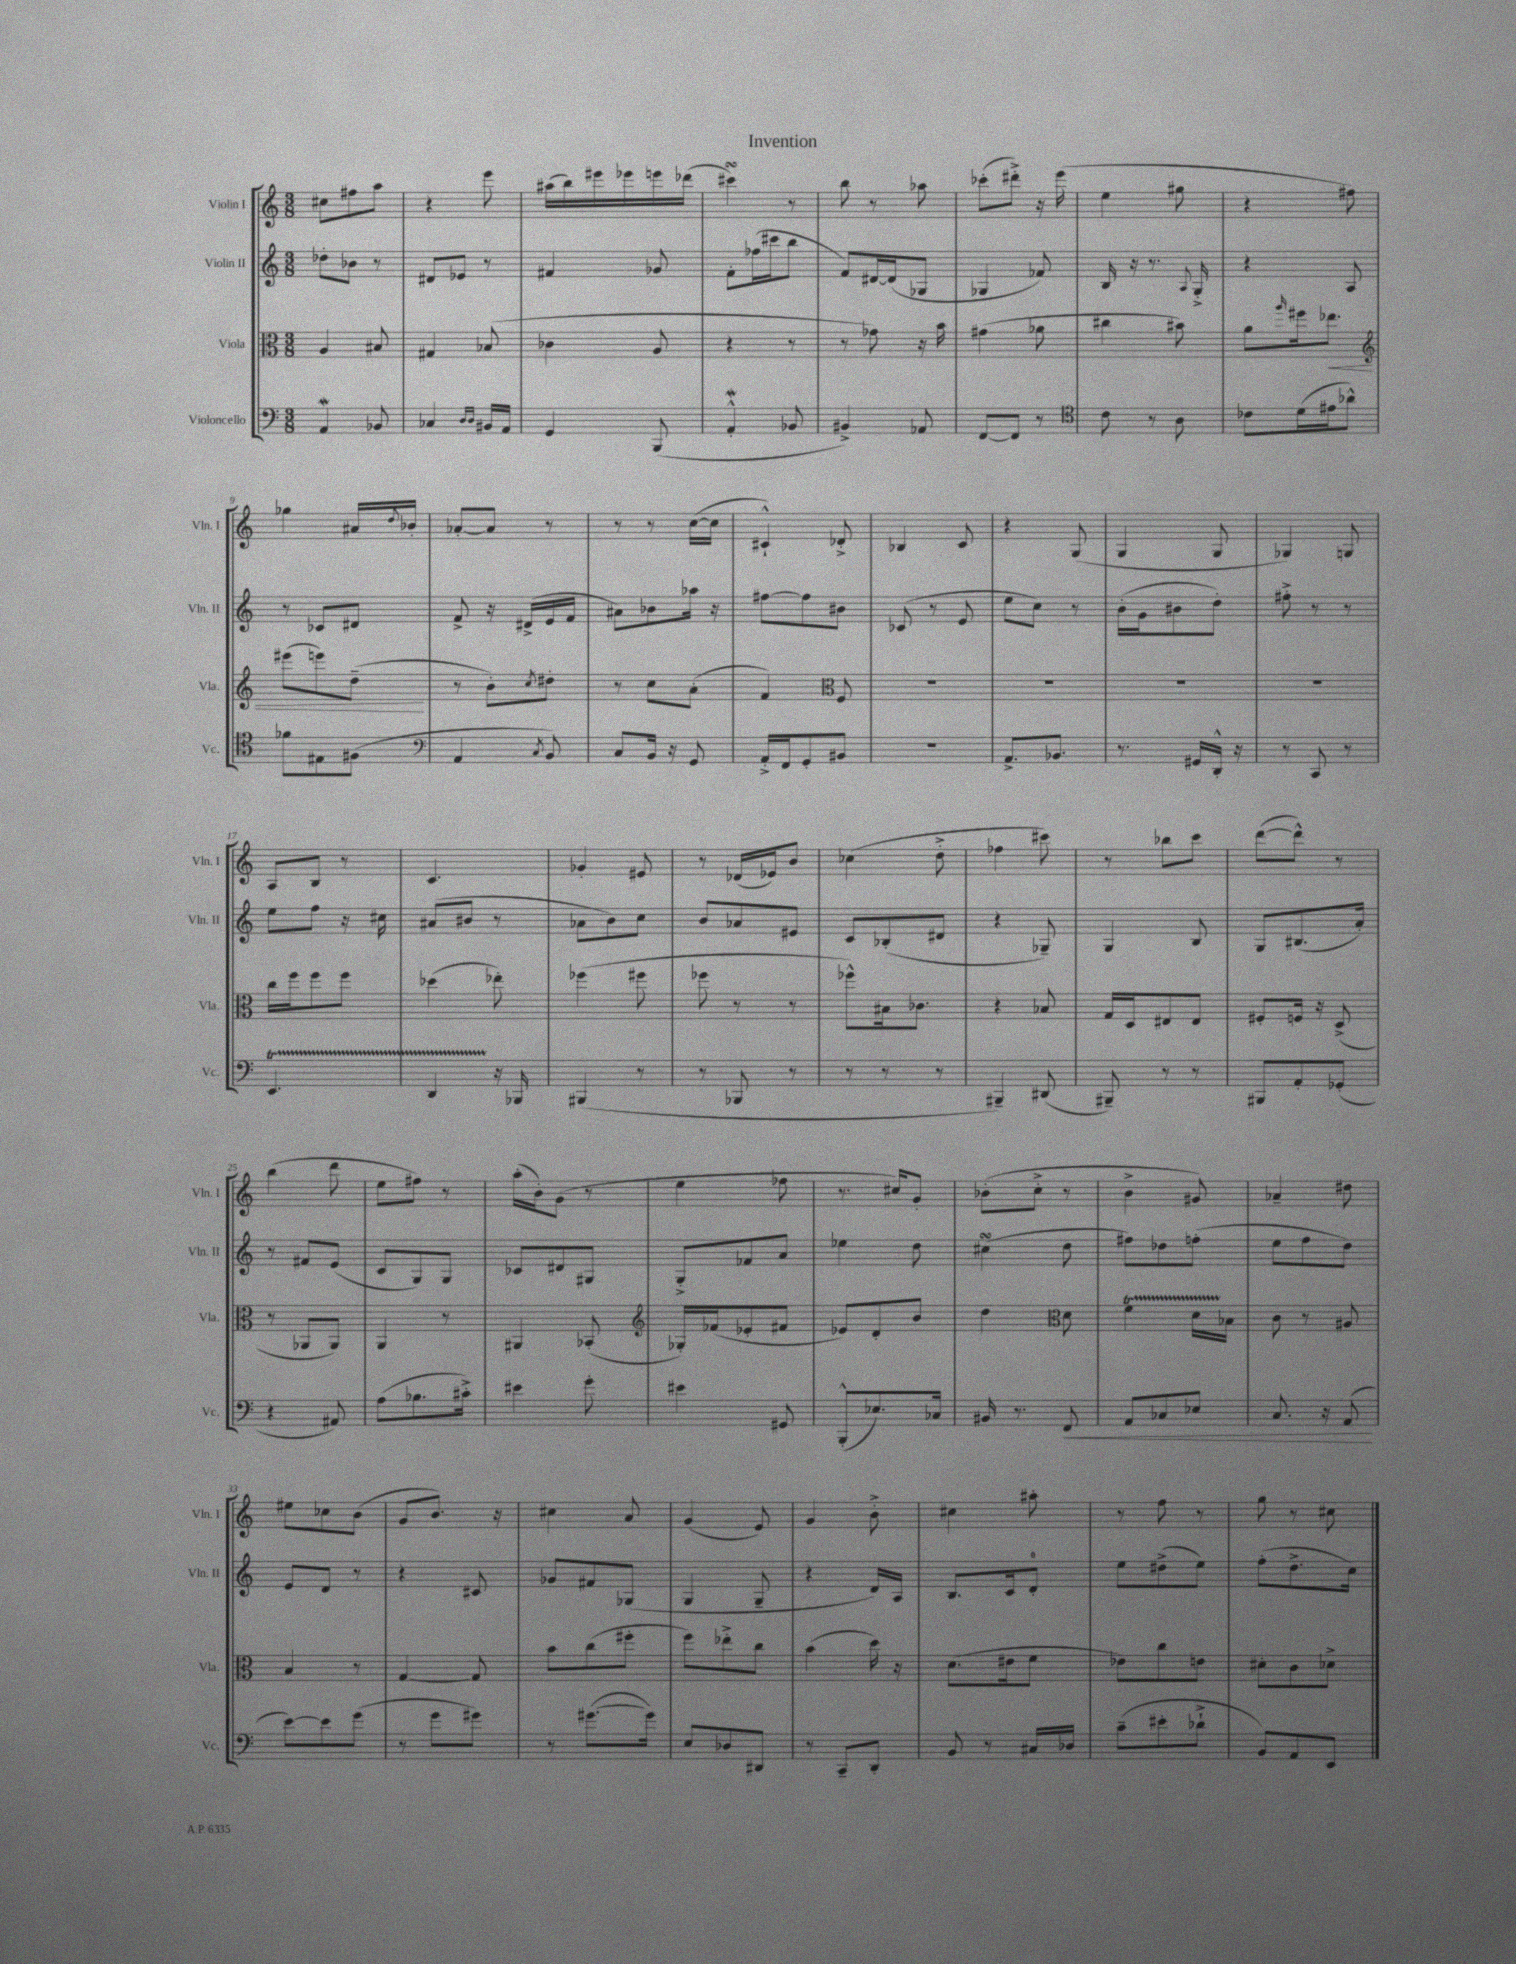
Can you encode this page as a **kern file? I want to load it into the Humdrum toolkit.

**kern	**kern	**kern	**kern
*staff4	*staff3	*staff2	*staff1
*clefF4	*clefC3	*clefG2	*clefG2
*k[]	*k[]	*k[]	*k[]
*M3/8	*M3/8	*M3/8	*M3/8
4AA/	4A/	8dd-'\L	8cc#\L
.	.	8b-\J	8ff#\
8BB-/	8B#/	8r	8aa\J
=	=	=	=
4C-/	4G#/	8d#/L	4r
.	.	8e-/J	.
16qqD/LL	.	.	.
16qqD/JJ	.	.	.
16BB#/LL	(8B-/	8r	8eee\
16AA/JJ	.	.	.
=	=	=	=
4GG/	4c-\	4f#/	(16aa#\LL
.	.	.	16bb\)
.	.	.	16eee#\
.	.	.	16eee-\
(8BBB/	8A/	8g-/	16eee\
.	.	.	(16ddd-\JJ
=	=	=	=
4AA'^^/	4r	8f'\L	4ccc#\)
.	.	(16ff-\L	.
.	.	16ccc#\J	.
8BB-/	8r	8bb\J	8r
=	=	=	=
4BB#^/)	8r	8f/L)	8bb\
.	8g-\)	[16d#/L	8r
.	.	(16d#/]J	.
8AA-/	16r	8G-/J	8aa-\
.	16b\	.	.
=	=	=	=
[8FF/L	(4g#\	4G-/	(8ccc-'\L
8FF/]J	.	.	8ddd#'^\J)
8r	8a-\	8f-/)	16r
.	.	.	(16eee\
=	=	=	=
*clefC4	*	*	*
8c\	4cc#\	16B/	4ee\
.	.	16r	.
8r	.	8.r	.
8A\	8b#\)	.	8gg#\
.	.	8qqA/	.
.	.	16G'^/	.
=	=	=	=
8c-\L	8a\L	4r	4r
.	16qqaa/	.	.
(16d\L	16ff#\k	.	.
16e#\J	8.ee-\J	.	.
8a-^^\J)	.	8A/	8ff#\)
=	=	=	=
*	*clefG2	*	*
8f-\L	(8eee#\L	8r	4gg-\
8E#\	8eee\)	8c-/L	.
(8F#\J	(8dd~\J	8d#/J	16a#/LL
.	.	.	8qqdd/
.	.	.	16b-'/JJ
=	=	=	=
*clefF4	*	*	*
4AA/	8r	8f^/	[8a-'/L
.	8b'\L)	16r	8a-/]J
.	.	(16d#^/LL	.
8qC/	8qcc/	.	.
8BB/)	8dd#'\J	16e/	8r
.	.	16f/JJ	.
=	=	=	=
8C/L	8r	8a#\L)	8r
16BB/Jk	8cc\L	8b-\	8r
16r	.	.	.
8GG/	(8a'\J	16aa-\Jk	([16cc\LL
.	.	16r	16cc\]JJ
=	=	=	=
16AA'^/LL	4f/)	[8ff#\L	4c#`^^/)
16FF/J	.	.	.
8GG'/	.	8ff#\]	.
*	*clefC3	*	*
8BB#/J	8F/	8b#\J	8d-'^/
=	=	=	=
4.r	4.r	(8c-/	4B-/
.	.	8r	.
.	.	8e/	8c/
=	=	=	=
8.AA^/L	4.r	8ee\L	4r
.	.	8cc\J)	.
8.BB-/J	.	.	.
.	.	8r	(8G/
=	=	=	=
8.r	4.r	(16b'\LL	4G/
.	.	16g\J	.
.	.	8b#\	.
16GG#/LL	.	.	.
16DD'^^/JJ	.	8dd'\J)	8G/
16r	.	.	.
=	=	=	=
8r	4.r	8ff#'^\	4G-/)
8CC/	.	8r	.
8r	.	8r	8G/
=	=	=	=
4.EE/	16cc\LL	8ee\L	8A/L
.	16ff\J	.	.
.	8ff\	8ff\J	8B/J
.	8ff\J	16r	8r
.	.	16cc#\	.
=	=	=	=
4DD/	(4dd-\	(8a#/L	4.c/
.	.	8b#/J	.
16r	8ee-'\)	8r	.
16BBB-/	.	.	.
=	=	=	=
(4BBB#/	(4ff-\	8a-\L	4g-'/
.	.	8b\)	.
8r	8ff#\	8cc\J	8e#/
=	=	=	=
8r	8ff-\	8b/L	8r
8BBB-/	8r	8a-/	(16d-/LL
.	.	.	16e-/J)
8r	8r	8e#/J	8b/J
=	=	=	=
8r	8ff-^^\L)	8c/L	(4cc-\
8r	16B#\k	(8B-'/	.
.	8.c-\J	.	.
8r	.	8d#/J	8dd'^\
=	=	=	=
4BBB#~/)	4r	4r	4ff-\
(8DD#/	8B-/	8G-~/)	8ccc#\)
=	=	=	=
8BBB#~/)	16G/LL	4G/	8r
.	16D/J	.	.
8r	8E#/	.	8bb-\L
8r	8E#/J	8B/	8ccc\J
=	=	=	=
8BBB#/L	8F#'/L	8G/L	([8ddd\L
8AA'/	16F/Jk	(8.B#/	8ddd^^\]J)
.	16r	.	.
(8GG-'/J	(8D^/	.	8r
.	.	16a'/Jk)	.
=	=	=	=
4r	8r	8r	(4bb\
.	8AA-/L	8f#/L	.
8AA#/)	8AA-/J)	(8e/J	8ddd\
=	=	=	=
(8A\L	4AA/	8c/L	8ee\L
8.B-\	.	8G/)	8ff#\J)
.	8r	8G/J	8r
16c#'^\Jk)	.	.	.
=	=	=	=
4e#\	4AA#/	8c-/L	(16aa'\LL
.	.	.	16b'\J)
.	.	8d#/	(8g\J
8g'\	(8BB-'/	8G#/J	8r
=	=	=	=
*	*clefG2	*	*
4e#\	16G-'/LL)	8G'^/L	4ee\
.	(16f-/J	.	.
.	8e-'/	8f-/	.
8GG#/	8f#/J	8a/J	8ff-\
=	=	=	=
(8BBB'^^/L	8e-/L)	4ee-\	8.r
8.E-/)	8d'/	.	.
.	.	.	16cc#/LK)
.	8b/J	8dd\	8g'/J
16C-/Jk	.	.	.
=	=	=	=
16BB#/	4dd\	(4cc#\	(8b-'\L
8.r	.	.	.
.	.	.	8cc'^\J
*	*clefC3	*	*
8FF/	8d\	8dd\	8r
=	=	=	=
8AA/L	4f\	8ff#\L)	4b^\
8C-/	.	8dd-\	.
8E-/J	16d\LL	(8ff'\J	8g#/)
.	16B-\JJ	.	.
=	=	=	=
8.C/	8c\	8ee\L	4a-~/
.	8r	8ff\	.
16r	.	.	.
(8AA/	8A#/	8dd\J)	8dd#\
=	=	=	=
[8e\L)	4B/	8e/L	8ee#\L
8e\]	.	8d/J	8cc-\
(8g\J	8r	8r	(8b\J
=	=	=	=
8r	[4G/	4r	8g/L
8g\L	.	.	8.b/J)
8g#\J)	8G/]	8c#/	.
.	.	.	16r
=	=	=	=
8r	8b\L	8g-/L	4cc#\
([8.g#\L	(8cc\	8f#/	.
.	8ff#'\J	(8G-/J	8a/
16g#\]Jk)	.	.	.
=	=	=	=
8E/L	8ff\L)	4G/	(4g/
8D-/	8ee-'^\	.	.
8DD#/J	8cc\J	8G~/	8e/)
=	=	=	=
8r	(4b\	4r	4g/
8CC~/L	.	.	.
8DD'/J	16dd\)	16d/LL)	8b'^\
.	16r	16A/JJ	.
=	=	=	=
8BB/	(8.d\L	8.B/L	4cc#\
8r	.	.	.
.	16e#\k	16c/k	.
16C#/LL	8f\J	8d'/J	8aa#'\
16D-/JJ	.	.	.
=	=	=	=
(8c~\L	8e-\L)	8ee\L	8r
8e#'\	8cc\	(8dd#^\	8ff\
8d-`^\J	8e\J	8ee\J)	8r
=	=	=	=
8BB/L)	8d#'\L	(8ff'\L	8gg\
8AA/	8c\	8.dd^\	8r
8EE/J	8d-^\J	.	8cc#\
.	.	16cc\Jk)	.
==	==	==	==
*-	*-	*-	*-
